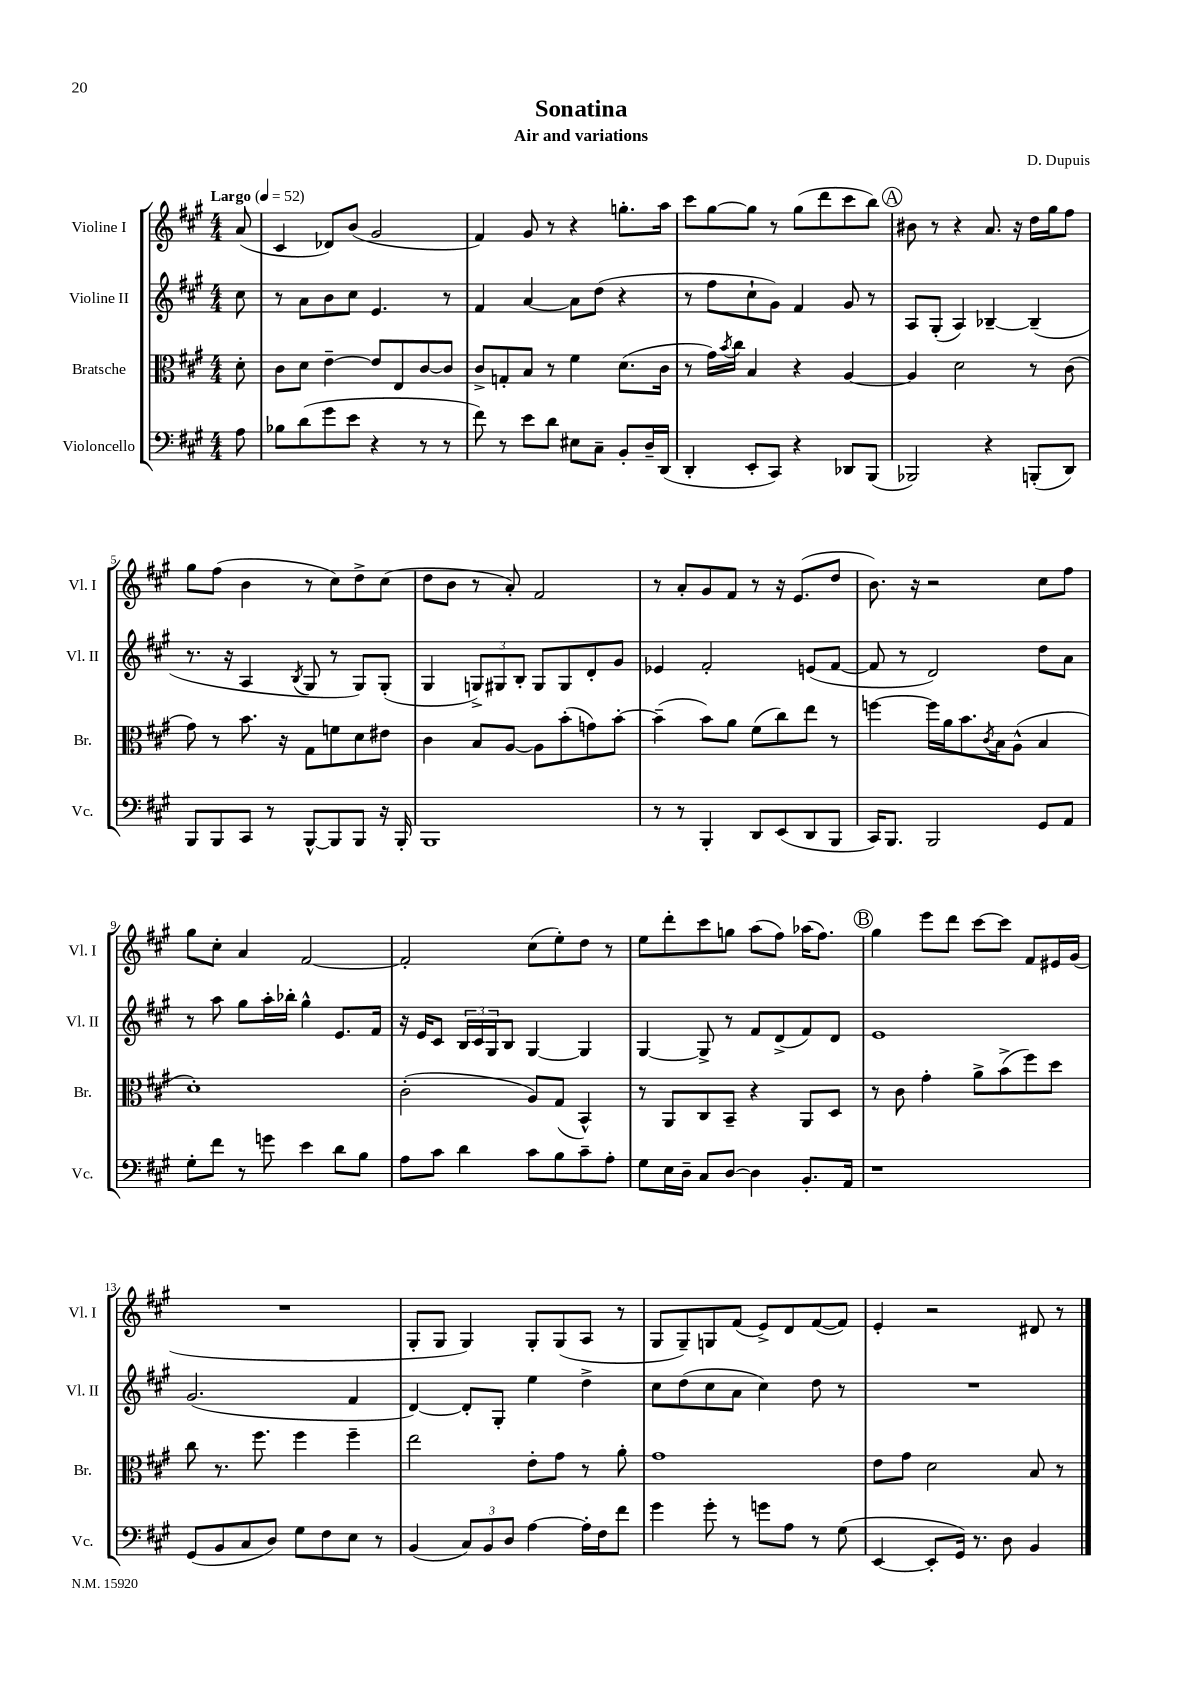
\header { title = "Sonatina" composer = "D. Dupuis" subtitle = "Air and variations" }
<<
\new StaffGroup <<
\new Staff = "s0" \with { instrumentName = "Violine I" shortInstrumentName = "Vl. I" } {
    \clef treble \key a \major \numericTimeSignature \time 4/4 \partial 8 \tempo "Largo" 4 = 52
    a'8( |
    cis'4 des'8) b'8( gis'2 |
    fis'4) gis'8 r8 r4 g''8.-. a''16 |
    cis'''8 gis''8~ gis''8 r8 gis''8( d'''8 cis'''8 b''8) |
    \mark \markup { \circle "A" } bis'8 r8 r4 a'8. r16 d''16 gis''16 fis''8 |
    gis''8 fis''8( b'4 r8 cis''8) d''8-> cis''8( |
    d''8 b'8 r8 a'8-.) fis'2 |
    r8 a'8-. gis'8 fis'8 r8 r16 e'8.( d''8 |
    b'8.) r16 r2 cis''8 fis''8 |
    gis''8 cis''8-. a'4 fis'2~ |
    fis'2-. cis''8( e''8-.) d''8 r8 |
    e''8 d'''8-. cis'''8 g''8 a''8( fis''8) aes''16( fis''8.) |
    \mark \markup { \circle "B" } gis''4 e'''8 d'''8 cis'''8~ cis'''8 fis'8 eis'16 gis'16( |
    R1 |
    gis8-. gis8 gis4) gis8-. gis8( a8 r8 |
    gis8 gis8--) g8 fis'8( e'8->) d'8 fis'8~( fis'8) |
    e'4-. r2 dis'8 r8 \bar "|." |
}
\new Staff = "s1" \with { instrumentName = "Violine II" shortInstrumentName = "Vl. II" } {
    \clef treble \key a \major \numericTimeSignature \time 4/4 \partial 8
    cis''8 |
    r8 a'8 b'8 cis''8 e'4. r8 |
    fis'4 a'4~ a'8 d''8( r4 |
    r8 fis''8 cis''8-! gis'8) fis'4 gis'8 r8 |
    \mark \markup { \circle "A" } a8 gis8-.( a4) bes4~-- bes4--( |
    r8. r16 a4 \acciaccatura { b8 } gis8 r8 gis8) gis8-.( |
    gis4 \tuplet 3/2 { g8->) gis8 b8-. } gis8 gis8 d'8-. gis'8 |
    ees'4 fis'2-. e'8( fis'8~ |
    fis'8 r8 d'2) d''8 a'8 |
    r8 a''8 gis''8 a''16-. bes''16-. gis''4-^ e'8. fis'16 |
    r16 e'16 cis'8 \tuplet 3/2 { b16 cis'16 gis16 } b8 gis4~ gis4 |
    gis4~ gis8-> r8 fis'8 d'8->( fis'8) d'8 |
    \mark \markup { \circle "B" } e'1 |
    gis'2.( fis'4 |
    d'4~) d'8-. gis8-. e''4 d''4-> |
    cis''8 d''8( cis''8 a'8 cis''4) d''8 r8 |
    R1 \bar "|." |
}
\new Staff = "s2" \with { instrumentName = "Bratsche" shortInstrumentName = "Br." } {
    \clef alto \key a \major \numericTimeSignature \time 4/4 \partial 8
    d'8-. |
    cis'8 d'8 e'4~-- e'8 e8 cis'8~ cis'8 |
    cis'8-> g8-. b8 r8 fis'4 d'8.( cis'16 |
    r8 gis'16) \acciaccatura { b'8 } cis''16 b4 r4 a4~ |
    \mark \markup { \circle "A" } a4 d'2 r8 cis'8( |
    gis'8) r8 b'8. r16 gis8 f'8 d'8 eis'8 |
    cis'4 b8 a8~ a8 b'8-.( g'8) b'8~-. |
    b'4--( b'8) a'8 fis'8( cis''8) e''8 r8 |
    f''4~ f''16 a'16 b'8. \acciaccatura { cis'8 } b16 a8-^( b4 |
    d'1-.) |
    cis'2-.( a8) gis8( b,4-^) |
    r8 a,8 cis8 b,8-- r4 a,8 d8 |
    \mark \markup { \circle "B" } r8 cis'8 gis'4-. a'8-> b'8->( fis''8) d''8 |
    cis''8 r8. fis''8. fis''4 fis''4-- |
    e''2 e'8-. gis'8 r8 a'8-. |
    gis'1 |
    e'8 gis'8 d'2 b8 r8 \bar "|." |
}
\new Staff = "s3" \with { instrumentName = "Violoncello" shortInstrumentName = "Vc." } {
    \clef bass \key a \major \numericTimeSignature \time 4/4 \partial 8
    a8 |
    bes8 d'8( gis'8 e'8 r4 r8 r8 |
    fis'8) r8 e'8 d'8 eis8 cis8-- b,8-. d16-- d,16( |
    d,4-. e,8-. cis,8) r4 des,8 b,,8( |
    \mark \markup { \circle "A" } bes,,2) r4 b,,8-.( d,8) |
    b,,8 b,,8 cis,8 r8 b,,8~-^ b,,8 b,,8 r16 b,,16-. |
    b,,1 |
    r8 r8 b,,4-. d,8 e,8( d,8 b,,8 |
    cis,16) b,,8. b,,2 gis,8 a,8 |
    gis8-. fis'8 r8 g'8 e'4 d'8 b8 |
    a8 cis'8 d'4 cis'8 b8 cis'8-- a8-. |
    gis8 e16 d16-- cis8 d8~ d4 b,8.-. a,16 |
    \mark \markup { \circle "B" } r1 |
    gis,8( b,8 cis8 d8) gis8 fis8 e8 r8 |
    b,4( \tuplet 3/2 { cis8) b,8 d8 } a4~ a16-. fis16 fis'8 |
    gis'4 gis'8-. r8 g'8 a8 r8 gis8( |
    e,4~ e,8-. gis,16) r8. d8 b,4 \bar "|." |
}
>>
>>
